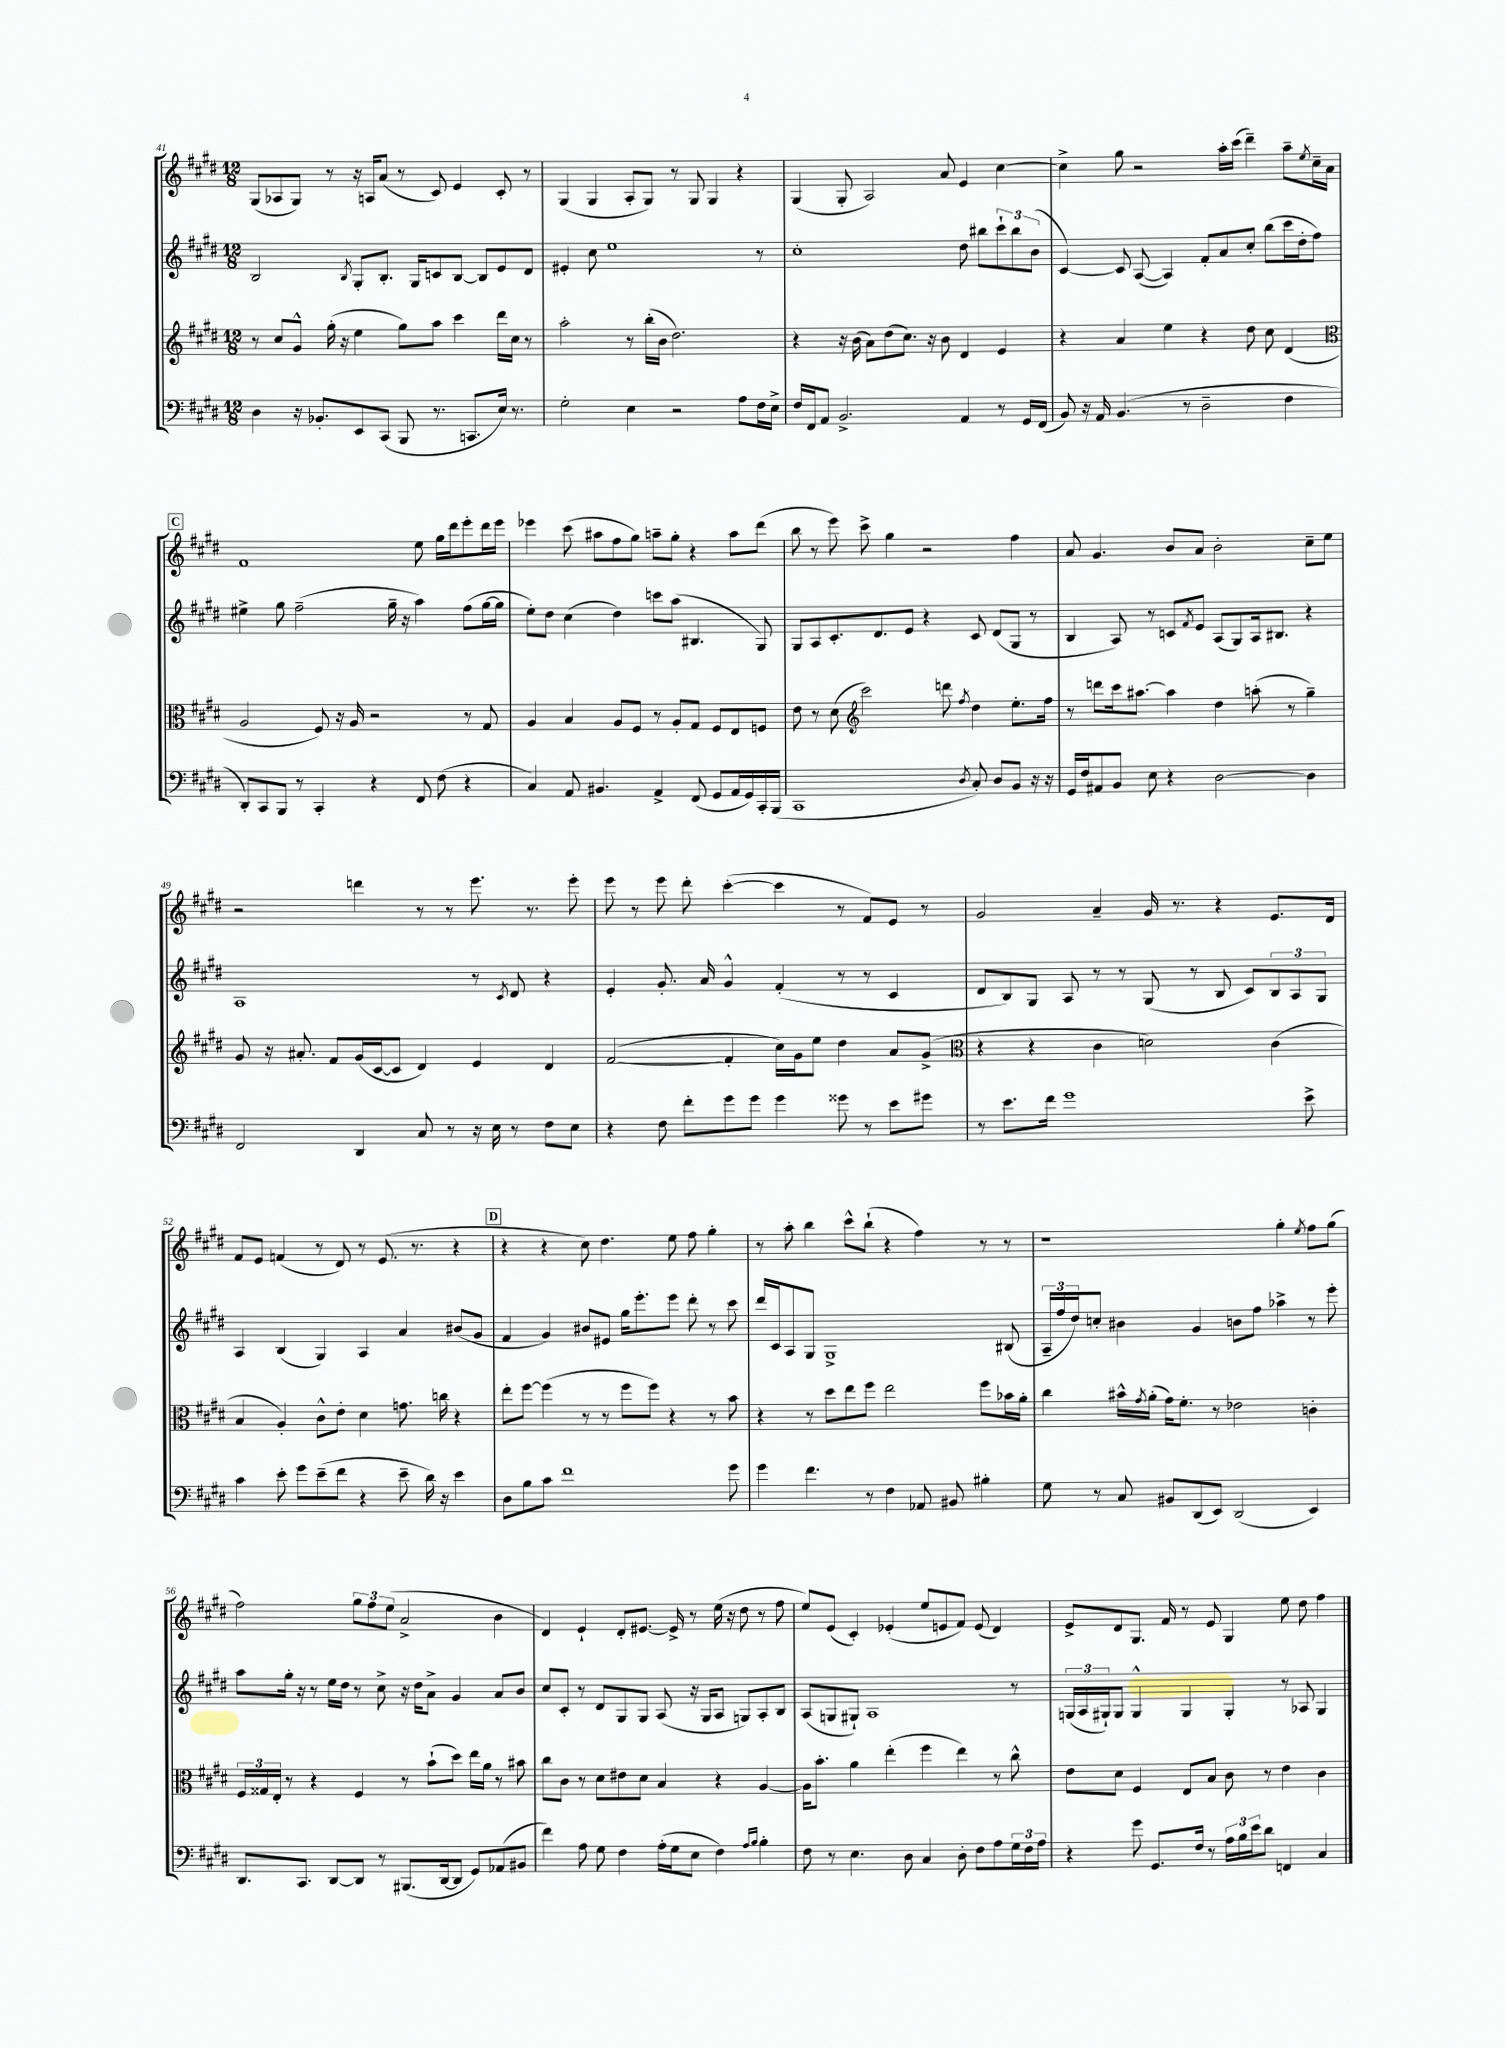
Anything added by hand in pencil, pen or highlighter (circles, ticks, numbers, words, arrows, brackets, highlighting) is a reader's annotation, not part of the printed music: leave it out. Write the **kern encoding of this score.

**kern	**kern	**kern	**kern
*staff4	*staff3	*staff2	*staff1
*clefF4	*clefG2	*clefG2	*clefG2
*k[f#c#g#d#]	*k[f#c#g#d#]	*k[f#c#g#d#]	*k[f#c#g#d#]
*M12/8	*M12/8	*M12/8	*M12/8
4D#	8r	2B	(8G#
.	8cc#	.	8A-
16r	8g#^^	.	8G#)
8.BB-'	.	.	.
.	(16gg#'	.	8r
.	16r	.	.
.	.	8qB	.
8EE	4ee	8G#'	16r
.	.	.	16A
(8CC#	.	8.B'	(8a
8BBB	8gg#)	.	8r
.	.	16G#	.
8.r	8aa	8c	8c#)
.	4ccc#	[8B	4e
8.CC	.	.	.
.	.	8B]	.
16E)	16ddd#	8e	8c#'
8.r	16cc#	.	.
.	8r	8d#	8r
=	=	=	=
2G#'	2aa'	4e#'	(4G#
.	.	8cc#	4G#
.	.	1ee	.
4E	8r	.	8A'
.	(16bb'	.	8G#)
.	16b	.	.
2r	2.dd#)	.	8r
.	.	.	8G#
.	.	.	4G#
8A	.	.	4r
16F#	.	8r	.
16E^	.	.	.
=	=	=	=
16F#	4r	1cc#'	(4G#
16FF#	.	.	.
8AA	.	.	.
2.BB^	16r	.	8G#'
.	(16b	.	.
.	8a)	.	2A)
.	(8dd#	.	.
.	8.cc#)	.	.
.	16r	.	.
.	8b	.	8a
4AA	4d#	8dd#	4e
.	.	8bb#	.
8r	4e	12ccc#`	[4cc#
.	.	12bb#	.
16GG#	.	.	.
.	.	(12b	.
(16FF#	.	.	.
=	=	=	=
8BB)	4r	[4c#)	4cc#^]
16r	.	.	.
16AA	.	.	.
(4.BB	4a	8c#]	8gg#
.	.	([8A	2r
.	4ee	4A])	.
8r	.	.	.
2D#~	4r	8f#'	.
.	.	8a	16aa'
.	.	.	(16ccc#
.	8dd#	8cc#'	4ddd#~)
.	8cc#	(8bb	.
4F#	(4d#	16ccc#	8aa~
.	.	16dd#'	.
.	.	.	8qee
.	.	8ff#)	16cc#~
.	.	.	16a
=	=	=	=
*	*clefC3	*	*
8DD#')	2A	4ee#^	1f#
8CC#	.	.	.
8BBB	.	8gg#	.
8r	.	(2ff#~	.
4CC#'	8F#)	.	.
.	16r	.	.
.	16A	.	.
4r	2r	.	.
.	.	16gg#~	.
.	.	16r	.
8FF#	.	4aa)	8ee
(8F#	.	.	16gg#
.	.	.	16ddd#
4r	8r	(8ff#	8eee'
.	8G#	[16gg#	16ddd#
.	.	16gg#]	16eee
=	=	=	=
4C#)	4A	8ee')	4eee-
.	.	8dd#	.
8AA	4B	(4cc#	(8ccc#
4.BB#	.	.	8aa#
.	8A	4dd#)	8ff#
.	8F#	.	8gg#)
4AA^	8r	8ccc	8aa~
.	8A'	(8aa	8gg#'
(8FF#	8G#	4.B#	4r
8GG#	8F#	.	.
16AA	8E	.	8aa
16GG#)	.	.	.
16CC#'	8F	8G#)	(8ddd#
(16BBB	.	.	.
=	=	=	=
1CC#	8e	8G#	8bb
.	8r	8A	8r
.	(8d#	8.c#'	8eee)
*	*clefG2	*	*
.	2ccc#)	.	8ccc#^
.	.	8.d#	.
.	.	.	4gg#
.	.	8e	.
.	.	4r	2r
.	8ddd	.	.
8qD#	8qff#	.	.
8C#')	4dd#	8c#	.
8D#	.	(8d#	.
8BB	8.ee'	8G#	4ff#
16r	.	8r	.
16r	16ff#	.	.
=	=	=	=
16GG#	8r	4B	8a
16F#	.	.	.
8AA#	8ddd	.	4.g#
8BB	16ccc#	8A)	.
.	[8.aa#	.	.
8E	.	8r	.
4r	4aa#]	8c	8b
.	.	8qf#	.
.	.	8e	8a
[2D#	4dd#	(8A	2b'
.	.	8G#)	.
.	(8aa'	16A	.
.	.	8.B#	.
.	8r	.	.
4D#]	4gg#~)	4r	8cc#~
.	.	.	8ee
=	=	=	=
2FF#	8g#	1A	2r
.	16r	.	.
.	8.a#'	.	.
.	8f#	.	.
4DD#	(16g#	.	4ddd
.	[16c#	.	.
.	8c#]	.	.
8C#	4d#)	.	8r
8r	.	.	8r
16r	4e	8r	8.eee
16E	.	.	.
.	.	8qc#	.
8r	.	8d#	.
.	.	.	8.r
8F#	4d#	4r	.
8E	.	.	8eee'
=	=	=	=
4r	([2f#	4e'	8eee
.	.	.	8r
8F#	.	8.g#'	8eee
8f#'	.	.	8ddd#'
.	.	16a	.
8g#	4f#']	4g#^^	([4ccc#'
8g#	.	.	.
4g#	16cc#)	(4f#'	4ccc#]
.	16g#	.	.
.	8ee	.	.
8g##	4dd#	8r	8r
8r	.	8r	8f#)
8e	8a	4c#	8e
8g#	(8g#^	.	8r
=	=	=	=
*	*clefC3	*	*
8r	4r	8d#	2g#
8.e	.	8B)	.
.	4r	8G#	.
16f#	.	.	.
1g#	.	8A	.
.	4c#	8r	4a~
.	.	8r	.
.	2d)	(8G#	16g#
.	.	.	8.r
.	.	8r	.
.	.	8B	4r
.	.	8c#)	.
.	(4c#	12B	8.e
.	.	12A	.
8e^	.	.	.
.	.	12G#	.
.	.	.	16d#
=	=	=	=
4c#	4B	4A	8f#
.	.	.	8e
8e'	4A')	(4B	(4f
8g#	.	.	.
(8e~	8c#^^	4G#)	8r
8f#	8e'	.	8d#)
4r	4d#	4A	8r
.	.	.	(8.e
8e~	8.g	4a	.
.	.	.	8.r
16d#)	.	.	.
16r	16cc	.	.
4e	4r	(8b#	4r
.	.	8g#	.
=	=	=	=
8D#	8ee'	4f#	4r
8B	[8ff#	.	.
8c#	(4ff#]	4g#)	4r
1f#	.	.	.
.	8r	8b#	8cc#)
.	8r	8e#	4.dd#
.	8ff#	16gg#	.
.	.	8.eee'	.
.	8ff#)	.	.
.	4r	8eee	8ee
.	.	8ddd#'	8ff#
.	8r	8r	4gg#'
8g#	8b	8ccc#	.
=	=	=	=
4g#	4r	16ddd#	8r
.	.	16c#	.
.	.	8A	8aa'
4.f#	8r	8G#	4bb
.	8dd#	1G#^	.
.	8ee	.	8ccc#^^
8r	8ff#	.	(8bb`
4F#	2ee	.	4r
8AA-	.	.	4ff#)
8BB#	.	.	.
4B#'	8ff#	.	8r
.	16b-	(8B#	8r
.	16a'	.	.
=	=	=	=
8G#	4cc#	24A~	1r
.	.	24ff#	.
.	.	24dd#)	.
8r	.	8cc'	.
8C#	16b#^^	4b#	.
.	8qg#	.	.
.	(16a'	.	.
8BB#	16g#)	.	.
.	8.f#'	.	.
(8DD#	.	4g#	.
8EE)	8r	.	.
(2DD#	2e-	8b	.
.	.	8ff#	.
.	.	4aa-^	4gg#'
.	.	.	8qee
4EE)	4c'	8r	8ff#
.	.	8eee'	(8gg#
=	=	=	=
8.DD#	24F#	8aa	2ff#)
.	24G##	.	.
.	24E'	.	.
.	8r	16gg#'	.
8.CC#	.	16r	.
.	4r	8r	.
[8DD#	.	16ee	.
.	.	16dd#	.
8DD#]	4F#	8r	12gg#
.	.	.	12ff#
8r	.	8cc#^	.
.	.	.	(12ee
(8.BBB#	8r	16r	2a^
.	.	16dd#	.
.	(8b`	8a^	.
[16DD#	.	.	.
8DD#]	8dd#)	4g#	.
8GG#)	16ee	.	.
.	16a	.	.
(8AA-	8r	8a	4b
8BB#	8b#	8b	.
=	=	=	=
4f#)	8cc#	8cc#	4d#)
.	8c#	8c#'	.
8A	8r	8r	4e`
8G#	8d#	8d#	.
4F#	8e#	8G#	8d#'
.	8d#	8G#	[8.e#
(16A'	4B	(8A	.
16G#	.	.	16e#^]
8E	.	16r	8r
.	.	16G#	.
4F#)	4r	8A	(16ee
.	.	.	16r
.	.	8G)	8dd#
16qqA	.	.	.
16qqB	.	.	.
4B'	[4A	8A'	8r
.	.	8B	8ff#
=	=	=	=
8F#	16A]	(8A	8ee)
.	8.b'	.	.
8r	.	8G	(8e
4.E	4a	8G#`)	4c#')
.	.	1A	.
.	(4ee'	.	(4e-'
8D#	.	.	.
4C#	4ff#	.	8ee
.	.	.	8e
8D#'	4ee)	.	8f#)
8F#	.	.	(8e
8A	8r	.	4d#)
24G#	8cc#^^	8r	.
24F#	.	.	.
24A	.	.	.
=	=	=	=
4r	8e	(24G	8e^
.	.	24A	.
.	.	24G#`)	.
.	8d#	8G#	8d#
8g#	4F#	4G#^^	8.G#
8.GG#	.	.	.
.	.	.	16f#
.	8E	4G#	8r
16F#	.	.	.
8r	8B	.	8e
24A	8c#	4G#'	4G#
24B	.	.	.
24e	.	.	.
8d#	8r	.	.
4FF	4e	8r	8ee
.	.	8A-	8dd#
4C#	4c#	4G#	4ff#
==	==	==	==
*-	*-	*-	*-
